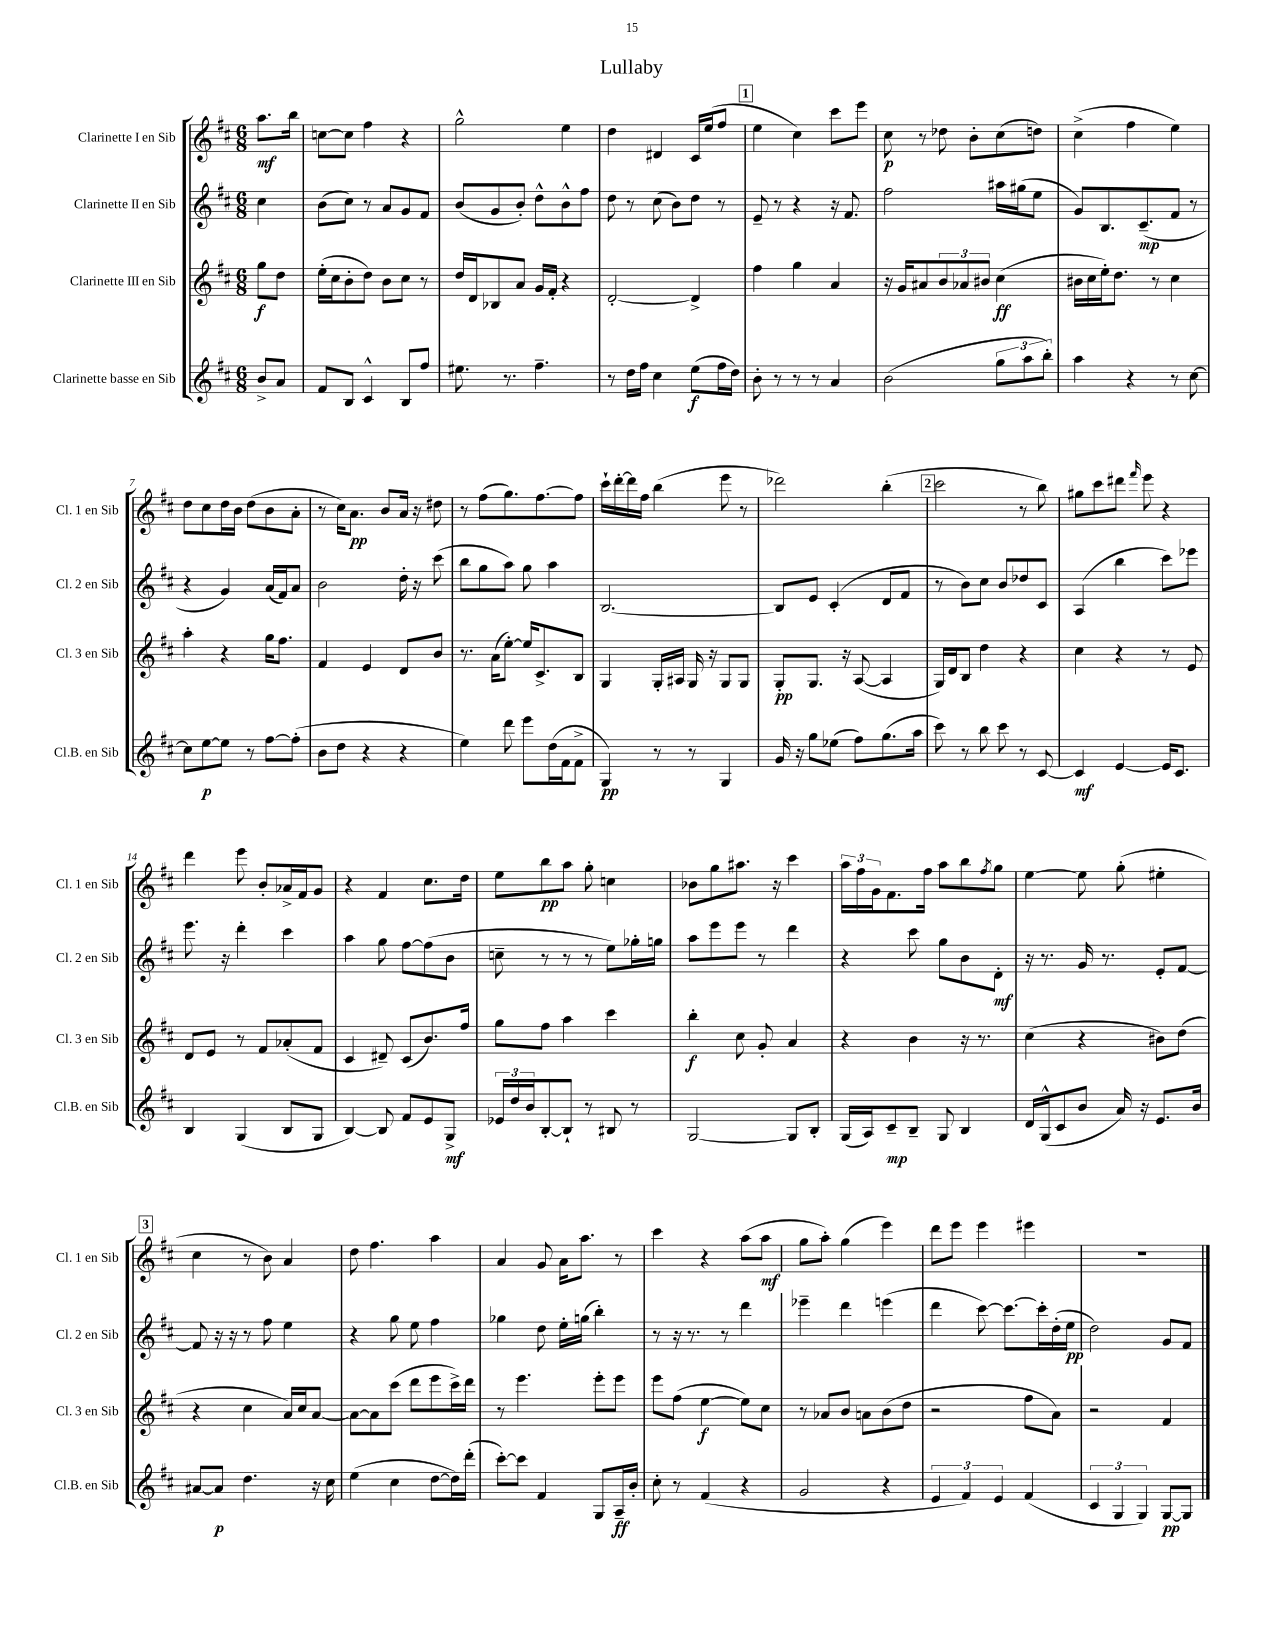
\header { title = "Lullaby" }
<<
\new StaffGroup <<
\new Staff = "s0" \with { instrumentName = "Clarinette I en Sib" shortInstrumentName = "Cl. 1 en Sib" } {
    \clef treble \key d \major \numericTimeSignature \time 6/8 \partial 4
    a''8.\mf b''16 |
    c''8~ c''8 fis''4 r4 |
    g''2-^ e''4 |
    d''4 dis'4 cis'16 e''16( fis''8 |
    \mark \markup { \box "1" } e''4 cis''4) cis'''8 e'''8 |
    cis''8\p r8 des''8 b'8-. cis''8( d''8) |
    cis''4->( fis''4 e''4) |
    d''8 cis''8 d''16 b'16 d''8( b'8 a'8-. |
    r8 cis''16) a'8.\pp b'8 a'16 r16 dis''8 |
    r8 fis''8( g''8.) fis''8.~ fis''8 |
    cis'''16-! d'''16~-. d'''16 fis''16 b''4( e'''8 r8 |
    des'''2) b''4-.( |
    \mark \markup { \box "2" } cis'''2 r8 b''8) |
    gis''8 cis'''8 dis'''8 \grace { fis'''16 } e'''8 r4 |
    d'''4 e'''8 b'8-. aes'16-> fis'16 g'8 |
    r4 fis'4 cis''8. d''16 |
    e''8 b''8\pp a''8 g''8-. c''4 |
    bes'8 g''8 ais''8. r16 cis'''4 |
    \tuplet 3/2 { a''16 fis''16 g'16 } fis'8. fis''16 a''8 b''8 \acciaccatura { fis''8 } g''8 |
    e''4~ e''8 g''8-.( eis''4-. |
    \mark \markup { \box "3" } cis''4 r8 b'8) a'4 |
    d''8 fis''4. a''4 |
    a'4 g'8 a'16 a''8. r8 |
    cis'''4 r4 a''8( a''8\mf |
    g''8 a''8-.) g''4( e'''4) |
    d'''8 e'''8 e'''4 eis'''4 |
    R2. \bar "|." |
}
\new Staff = "s1" \with { instrumentName = "Clarinette II en Sib" shortInstrumentName = "Cl. 2 en Sib" } {
    \clef treble \key d \major \numericTimeSignature \time 6/8 \partial 4
    cis''4 |
    b'8( cis''8) r8 a'8 g'8 fis'8 |
    b'8( g'8 b'8-.) d''8-^ b'8-^ fis''8 |
    d''8 r8 cis''8( b'8) d''8 r8 |
    \mark \markup { \box "1" } e'8-- r8 r4 r16 fis'8. |
    fis''2 ais''16 gis''16( e''8 |
    g'8) b8. cis'8.--\mp( fis'8 r8 |
    r4 g'4) a'16( fis'16) a'8 |
    b'2 d''16-. r16 cis'''8( |
    b''8 g''8 a''8) g''8 a''4 |
    b2.~ |
    b8 e'8 cis'4-.( d'8 fis'8 |
    \mark \markup { \box "2" } r8 b'8) cis''8 b'8 des''8 cis'8 |
    a4( b''4 cis'''8) ees'''8 |
    e'''8. r16 d'''4-. cis'''4 |
    a''4 g''8 fis''8~ fis''8( b'8 |
    c''8-- r8 r8 r8 e''8) ges''16-. g''16 |
    a''8 e'''8 e'''8 r8 d'''4 |
    r4 cis'''8 g''8 b'8 d'8-.\mf |
    r16 r8. g'16 r8. e'8-. fis'8~ |
    \mark \markup { \box "3" } fis'8 r16 r16 r8 fis''8 e''4 |
    r4 g''8 e''8 fis''4 |
    ges''4 d''8 e''16-. g''16( b''4-.) |
    r8 r16 r8. r8 d'''4 |
    ees'''4-- d'''4 e'''4( |
    d'''4 cis'''8~) cis'''8.~ cis'''16-. d''16-.( e''16\pp |
    d''2) g'8 fis'8 \bar "|." |
}
\new Staff = "s2" \with { instrumentName = "Clarinette III en Sib" shortInstrumentName = "Cl. 3 en Sib" } {
    \clef treble \key d \major \numericTimeSignature \time 6/8 \partial 4
    g''8\f d''8 |
    e''16-.( cis''16 b'8-. d''8) b'8 cis''8 r8 |
    d''16 d'16 bes8 a'8 g'16 fis'16-. r4 |
    d'2~-. d'4-> |
    \mark \markup { \box "1" } fis''4 g''4 a'4 |
    r16 g'16 ais'8 \tuplet 3/2 { b'8 aes'8 bis'8 } cis''4\ff( |
    bis'16 cis''16 e''16-.) d''8. r8 cis''4 |
    a''4-. r4 g''16 fis''8. |
    fis'4 e'4 d'8 b'8 |
    r8. a'16( e''8~-.) e''16 cis'8.-> b8 |
    g4 g16-. ais16 g16 r16 g8 g8 |
    g8-.\pp g8. r16 a8~( a4 |
    \mark \markup { \box "2" } g16) d'16 b8 d''4 r4 |
    cis''4 r4 r8 e'8 |
    d'8 e'8 r8 fis'8 aes'8-.( fis'8 |
    cis'4 dis'8--) cis'8( b'8.) fis''16 |
    g''8 fis''8 a''4 cis'''4 |
    b''4-.\f cis''8 g'8-. a'4 |
    r4 b'4 r16 r8. |
    cis''4( r4 bis'8) d''8( |
    \mark \markup { \box "3" } r4 cis''4 a'16) cis''16 a'8~ |
    a'8~ a'8 cis'''8( d'''8 e'''8 cis'''16->) d'''16 |
    r8 e'''4. e'''8-. e'''8 |
    e'''8 fis''8( e''4~\f e''8) cis''8 |
    r8 aes'8 b'8 a'8 b'8( d''8 |
    r2 fis''8 a'8) |
    r2 fis'4 \bar "|." |
}
\new Staff = "s3" \with { instrumentName = "Clarinette basse en Sib" shortInstrumentName = "Cl.B. en Sib" } {
    \clef treble \key d \major \numericTimeSignature \time 6/8 \partial 4
    b'8-> a'8 |
    fis'8 b8 cis'4-^ b8 fis''8 |
    eis''8. r8. fis''4.-- |
    r8 d''16 fis''16 cis''4 e''8\f( fis''16 d''16) |
    \mark \markup { \box "1" } b'8-. r8 r8 r8 a'4 |
    b'2( \tuplet 3/2 { g''8 a''8 b''8-.) } |
    a''4 r4 r8 cis''8~ |
    cis''8 e''8~\p e''8 r8 fis''8~ fis''8-.( |
    b'8 d''8 r4 r4 |
    e''4) d'''8 e'''8 d''16( fis'16 fis'8-> |
    g4\pp) r8 r8 g4 |
    g'16 r16 g''8 ees''8( fis''8) g''8.( a''16 |
    \mark \markup { \box "2" } cis'''8) r8 b''8 cis'''8 r8 cis'8~ |
    cis'4\mf e'4~ e'16 cis'8. |
    b4 g4( b8 g8 |
    b4~) b8 fis'8 e'8 g8->\mf |
    \tuplet 3/2 { ees'16 d''16 b'16 } b8~-. b8-! r8 bis8 r8 |
    g2~ g8 b8-. |
    g16( a16) cis'8--\mp b8-- g8 b4 |
    d'16 g16-^( cis'8 b'8 a'16) r16 e'8. b'16 |
    \mark \markup { \box "3" } ais'8~ ais'8\p d''4. r16 cis''16 |
    e''4( cis''4 d''8~ d''16) d'''16-.( |
    cis'''8~-.) cis'''8 fis'4 g8 a16--\ff b'16-. |
    cis''8-. r8 fis'4( r4 |
    g'2 r4 |
    \tuplet 3/2 { e'4 fis'4) e'4 } fis'4( |
    \tuplet 3/2 { cis'4 g4 g4) } g8~\pp g8 \bar "|." |
}
>>
>>
